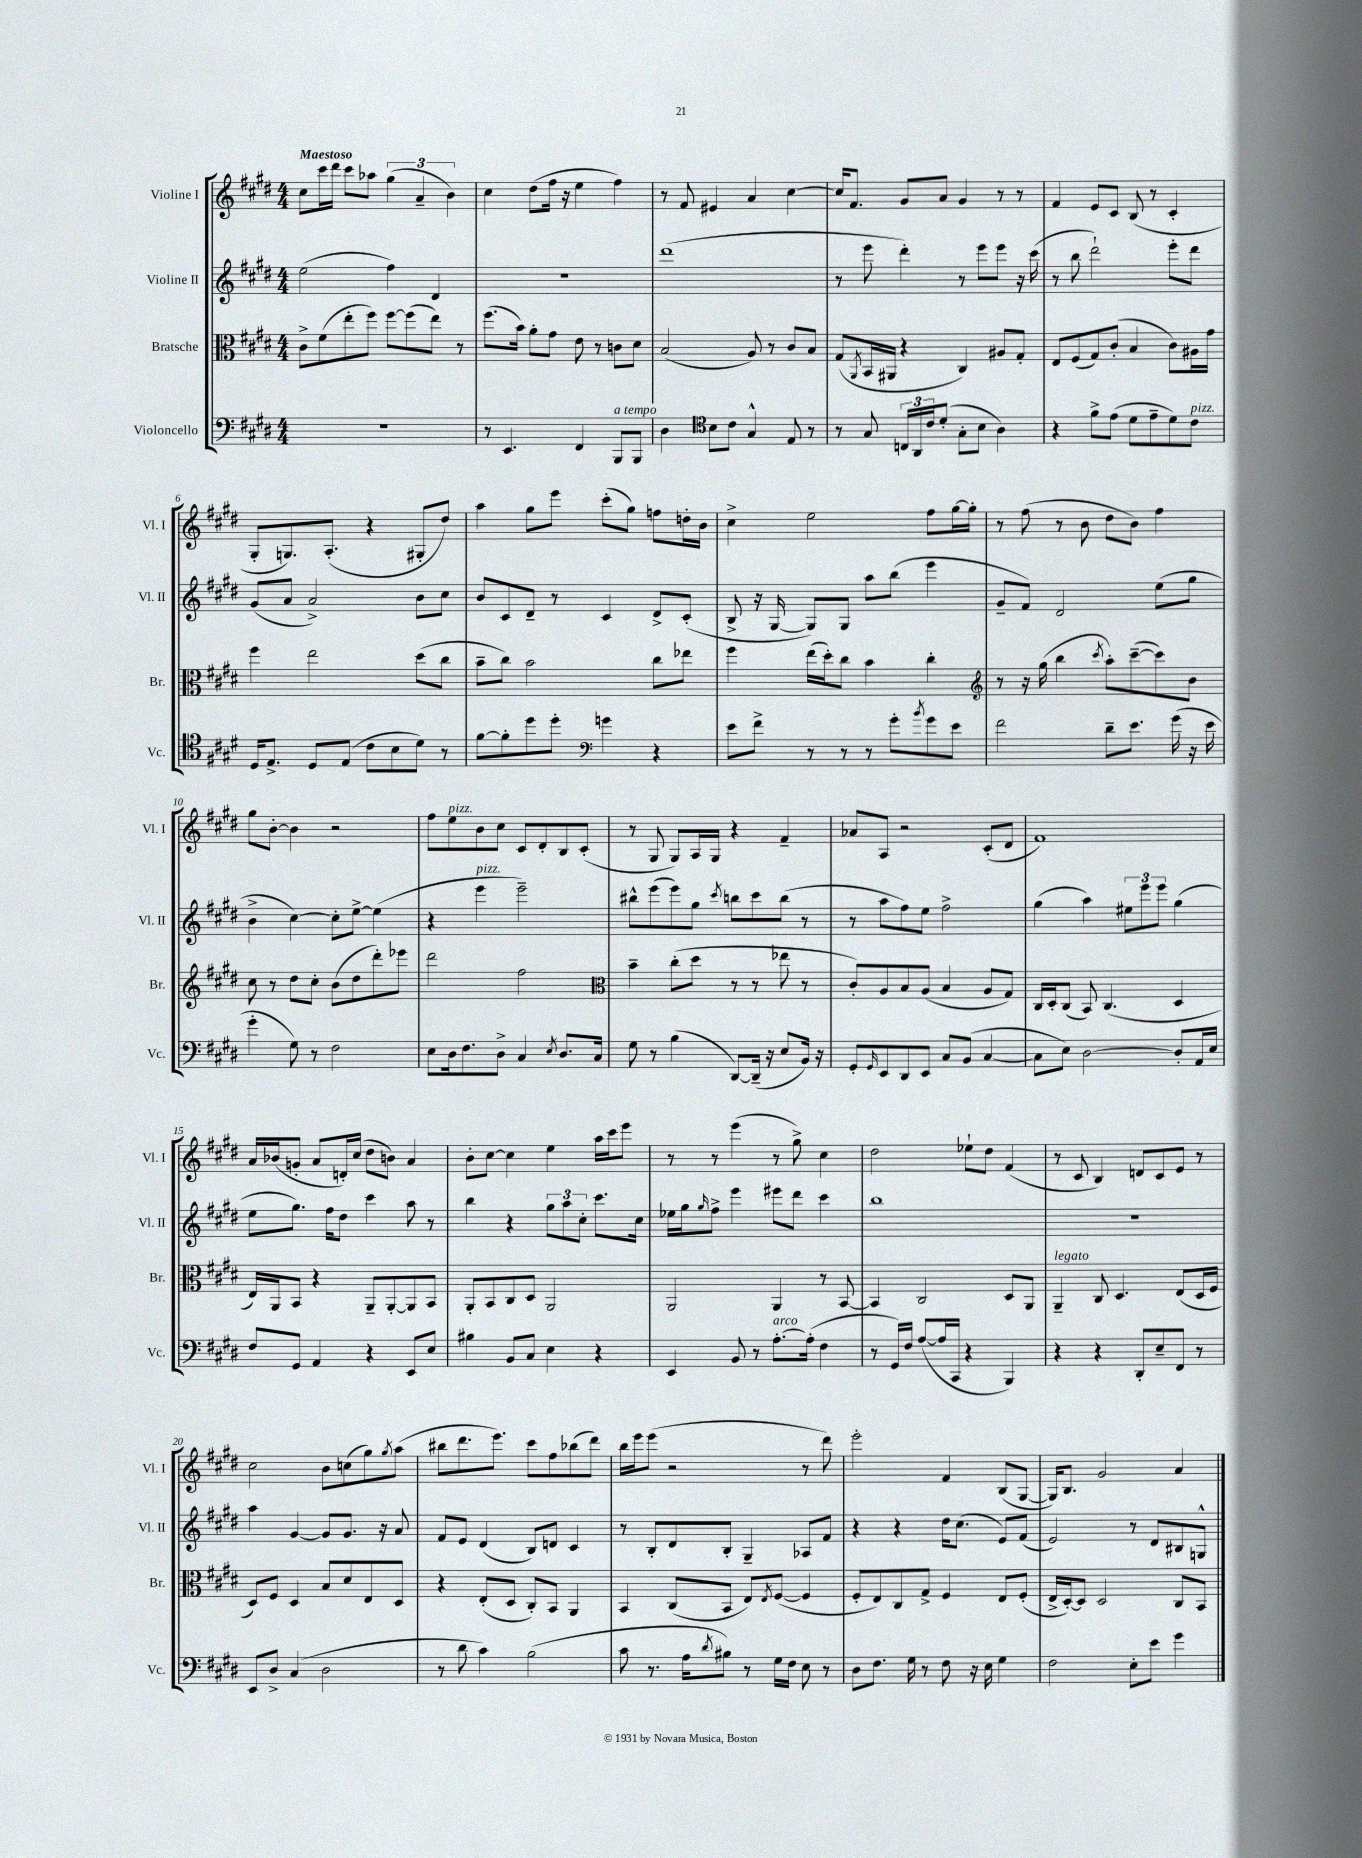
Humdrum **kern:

**kern	**kern	**kern	**kern
*staff4	*staff3	*staff2	*staff1
*clefF4	*clefC3	*clefG2	*clefG2
*k[f#c#g#d#]	*k[f#c#g#d#]	*k[f#c#g#d#]	*k[f#c#g#d#]
*M4/4	*M4/4	*M4/4	*M4/4
1r	8c#^	(2ee	8cc#
.	(8f#	.	16ccc#
.	.	.	16ddd#
.	8ee'	.	8ccc#
.	8ff#)	.	8aa-
.	[8ff#	4ff#)	(6gg#
.	(8ff#]	.	.
.	.	.	6a~
.	8ee)	4d#	.
.	.	.	6b)
.	8r	.	.
=	=	=	=
8r	(8.ff#	1r	4cc#
4.EE	.	.	.
.	16b)	.	.
.	8a'	.	(8dd#
.	8g#	.	16ff#
.	.	.	16r
4FF#	8e	.	4ee
.	8r	.	.
8BBB	8c	.	4ff#)
8BBB	8d#	.	.
=	=	=	=
4D#	(2B	(1ddd#	8r
.	.	.	8f#
*clefC4	*	*	*
8B	.	.	4e#
8c#	.	.	.
4G#^^	8A)	.	4a
.	8r	.	.
8E	8c#	.	[4cc#
8r	8B	.	.
=	=	=	=
8r	(8G#	8r	16cc#]
.	.	.	8.f#
.	8qAA	.	.
8G#	16BB	8eee	.
.	16AA#	.	.
24C	4r	4ddd#')	8g#
24AA	.	.	.
24c#	.	.	.
(8d#'	.	.	8a
8G#'	4C#)	8r	4g#
8B	.	8eee	.
4A)	8A#	8eee	8r
.	8G#'	16r	8r
.	.	(16ccc#	.
=	=	=	=
4r	8E	8r	4f#
.	(8F#	8bb	.
8f#^	8G#)	2ddd#`)	8e
(8e	(8c#'	.	8c#
8d#	4B	.	(8B
8e~	.	.	8r
8d#)	8c#)	8eee'	4c#'
8c#	16A#	8ddd#	.
.	16g#	.	.
=	=	=	=
16D#	4ff#	(8g#	8G#'
8.E^	.	.	.
.	.	8a	8.G)
8D#	2ee	2a^)	.
.	.	.	(8.A'
(8E	.	.	.
8c#	.	.	4r
8B	.	.	.
8d#)	(8dd#	8b	8G#'
8r	8cc#	8cc#	8dd#)
=	=	=	=
[8f#	8b~	8b	4aa
8f#']	8cc#)	8c#	.
8dd#	2b	8d#~	8gg#
8dd#'	.	8r	8eee
*clefF4	*	*	*
4g	.	4c#	(8ccc#'
.	.	.	8gg#)
4r	8cc#	8d#^	8ff
.	8ee-	(8c#'	16dd'
.	.	.	16b
=	=	=	=
8e	4ff#	8B^	4cc#^
8f#^	.	16r	.
.	.	[16G#	.
8r	(16ee	8G#])	2ee
.	16dd#')	.	.
8r	8cc#	8G#	.
8r	4b	8aa	.
8g#'	.	(8bb	.
8qb	.	.	.
8g#	4cc#'	4eee	8ff#
8e	.	.	[16gg#
.	.	.	16gg#']
=	=	=	=
*	*clefG2	*	*
2f#	8r	8g#~	8r
.	16r	8f#)	(8ff#
.	(16gg#	.	.
.	4bb	2d#	8r
.	.	.	8b
.	8qccc#	.	.
8d#~	8aa')	.	8dd#
8.e	([8ccc#~	.	8b)
.	8ccc#])	(8ee	4ff#
(16g#	.	.	.
16r	8b	8gg#	.
16e	.	.	.
=	=	=	=
4g#'	8cc#	4b^	8gg#
.	8r	.	[8b'
8G#)	8dd#	[4cc#)	4b]
8r	8cc#'	.	.
2F#	(8b	8cc#']	2r
.	8dd#	[8ee^	.
.	8ddd#')	(4ee]	.
.	8eee-	.	.
=	=	=	=
8E	2ddd#	4r	8ff#
16D#	.	.	8ee
8.F#	.	.	.
.	.	4eee	8b
8D#^	.	.	8cc#
4C#	2ff#	2eee~)	8c#
.	.	.	8d#'
8qE	.	.	.
8.D#	.	.	8B
.	.	.	(8c#'
16C#	.	.	.
=	=	=	=
*	*clefC3	*	*
8G#	4b~	8bb#^^	8r
8r	.	(8eee	8G#
(4B	(8cc#'	8eee)	8G#)
.	8dd#	8gg#	16A
.	.	.	16G#
.	.	8qccc#	.
[8DD#)	8r	8bb	4r
(16DD#~]	8r	8ccc#	.
16r	.	.	.
8E	8ee-	(8bb	4f#~
16BB)	8r	8r	.
16r	.	.	.
=	=	=	=
8GG#'	8c#')	8r	8a-
16qqGG#	.	.	.
8EE	8A	8aa	8A
8DD#	8B	8ff#)	2r
8EE	(8A	8ee	.
8C#	4B	2ff#^	.
(8BB	.	.	.
[4C#	8A	.	(8c#'
.	8G#)	.	8d#
=	=	=	=
8C#]	16C#	(4gg#	1f#)
.	16D#'	.	.
8E)	(8C#	.	.
[2D#	8BB)	4aa)	.
.	(4.C#	.	.
.	.	12ee#	.
.	.	12eee	.
.	.	12eee	.
8D#']	4D#	(4gg#	.
16AA	.	.	.
16E	.	.	.
=	=	=	=
8F#	16E)	8ee	16a
.	16AA	.	(16b-
8GG#	8BB	8.gg#)	8g'
4AA	4r	.	8a
.	.	16ff#	.
.	.	8dd#	16d')
.	.	.	(16cc#
4r	8AA~	4ccc#	8dd#
.	[8AA'	.	8b)
8EE	8AA]	8aa	4a
8E	8BB	8r	.
=	=	=	=
4B#	8AA'	4bb	8b'
.	8BB	.	[8cc#
8BB	8C#	4r	4cc#]
8C#	8D#	.	.
4E	2AA	12gg#	4ee
.	.	12aa	.
.	.	12cc#'	.
4r	.	8.ccc#	16aa
.	.	.	16ccc#
.	.	.	8eee
.	.	16cc#	.
=	=	=	=
4EE	2AA	16ee-	8r
.	.	16gg#	.
.	.	16qqgg#	.
.	.	8ff#^	8r
8BB	.	4eee	(4eee
8r	.	.	.
[8.A'	4AA	8eee#	8r
.	.	8ddd#	8gg#^)
(16A']	.	.	.
4F#	8r	4ccc#	4cc#
.	[8BB	.	.
=	=	=	=
8r	4BB]	1bb	2dd#
16GG#)	.	.	.
16F#	.	.	.
([8A	2C#	.	.
16A]	.	.	.
16CC#	.	.	.
4r	.	.	8ee-`
.	.	.	8dd#
4BBB)	8D#	.	(4f#
.	8AA	.	.
=	=	=	=
4r	4AA~	1r	8r
.	.	.	8c#
4r	8C#	.	4B)
.	4.D#	.	.
8DD#'	.	.	8d
8E~	.	.	8c#
8FF#	(8E	.	8e
8r	16D#	.	8r
.	16F#	.	.
=	=	=	=
8EE	8D#)	4aa	2cc#
8D#^	8F#	.	.
(4C#	4D#	[4g#	.
2D#	8B	8g#]	8b
.	8d#	8.g#	(8cc
.	8E	.	8gg#)
.	.	16r	.
.	.	.	8qgg#
.	8D#	8a	(8aa
=	=	=	=
8r	4r	8f#	8bb#
8d#	.	8e	8.ddd#
4c#)	(8E'	(4d#	.
.	.	.	8.eee)
.	8D#	.	.
(2B	8C#')	8B)	8ccc#
.	8BB	8d	8ff#
.	4AA	4c#	(8bb-
.	.	.	8ddd#)
=	=	=	=
8c#	4BB	8r	16bb
.	.	.	16eee
8.r	.	8B'	(8eee
.	(8C#	8d#	2r
16A	.	.	.
8qd#	.	.	.
8B#)	8BB	8B'	.
8r	8E)	4G#~	.
.	8qE	.	.
16G#	([8F#	.	.
16F#	.	.	.
8E	4F#]	8A-	8r
8r	.	8f#	8ddd#)
=	=	=	=
8D#	8F#'	4r	2eee'
8.F#	8E)	.	.
.	8C#	4r	.
16G#	.	.	.
8r	8G#^	.	.
8F#	4F#	16dd#	4f#
.	.	(8.cc#	.
16r	.	.	.
16E	.	.	.
4G#	8E	8e)	(8B
.	(8F#'	(8f#	[8G#
=	=	=	=
2F#	16E^	2e)	16G#])
.	[16D#')	.	8.B
.	8D#]	.	.
.	2D#	.	2g#
8E'	.	8r	.
8e	.	8d#	.
4g#	8C#	8B#	4a
.	8BB	8G^^	.
==	==	==	==
*-	*-	*-	*-
